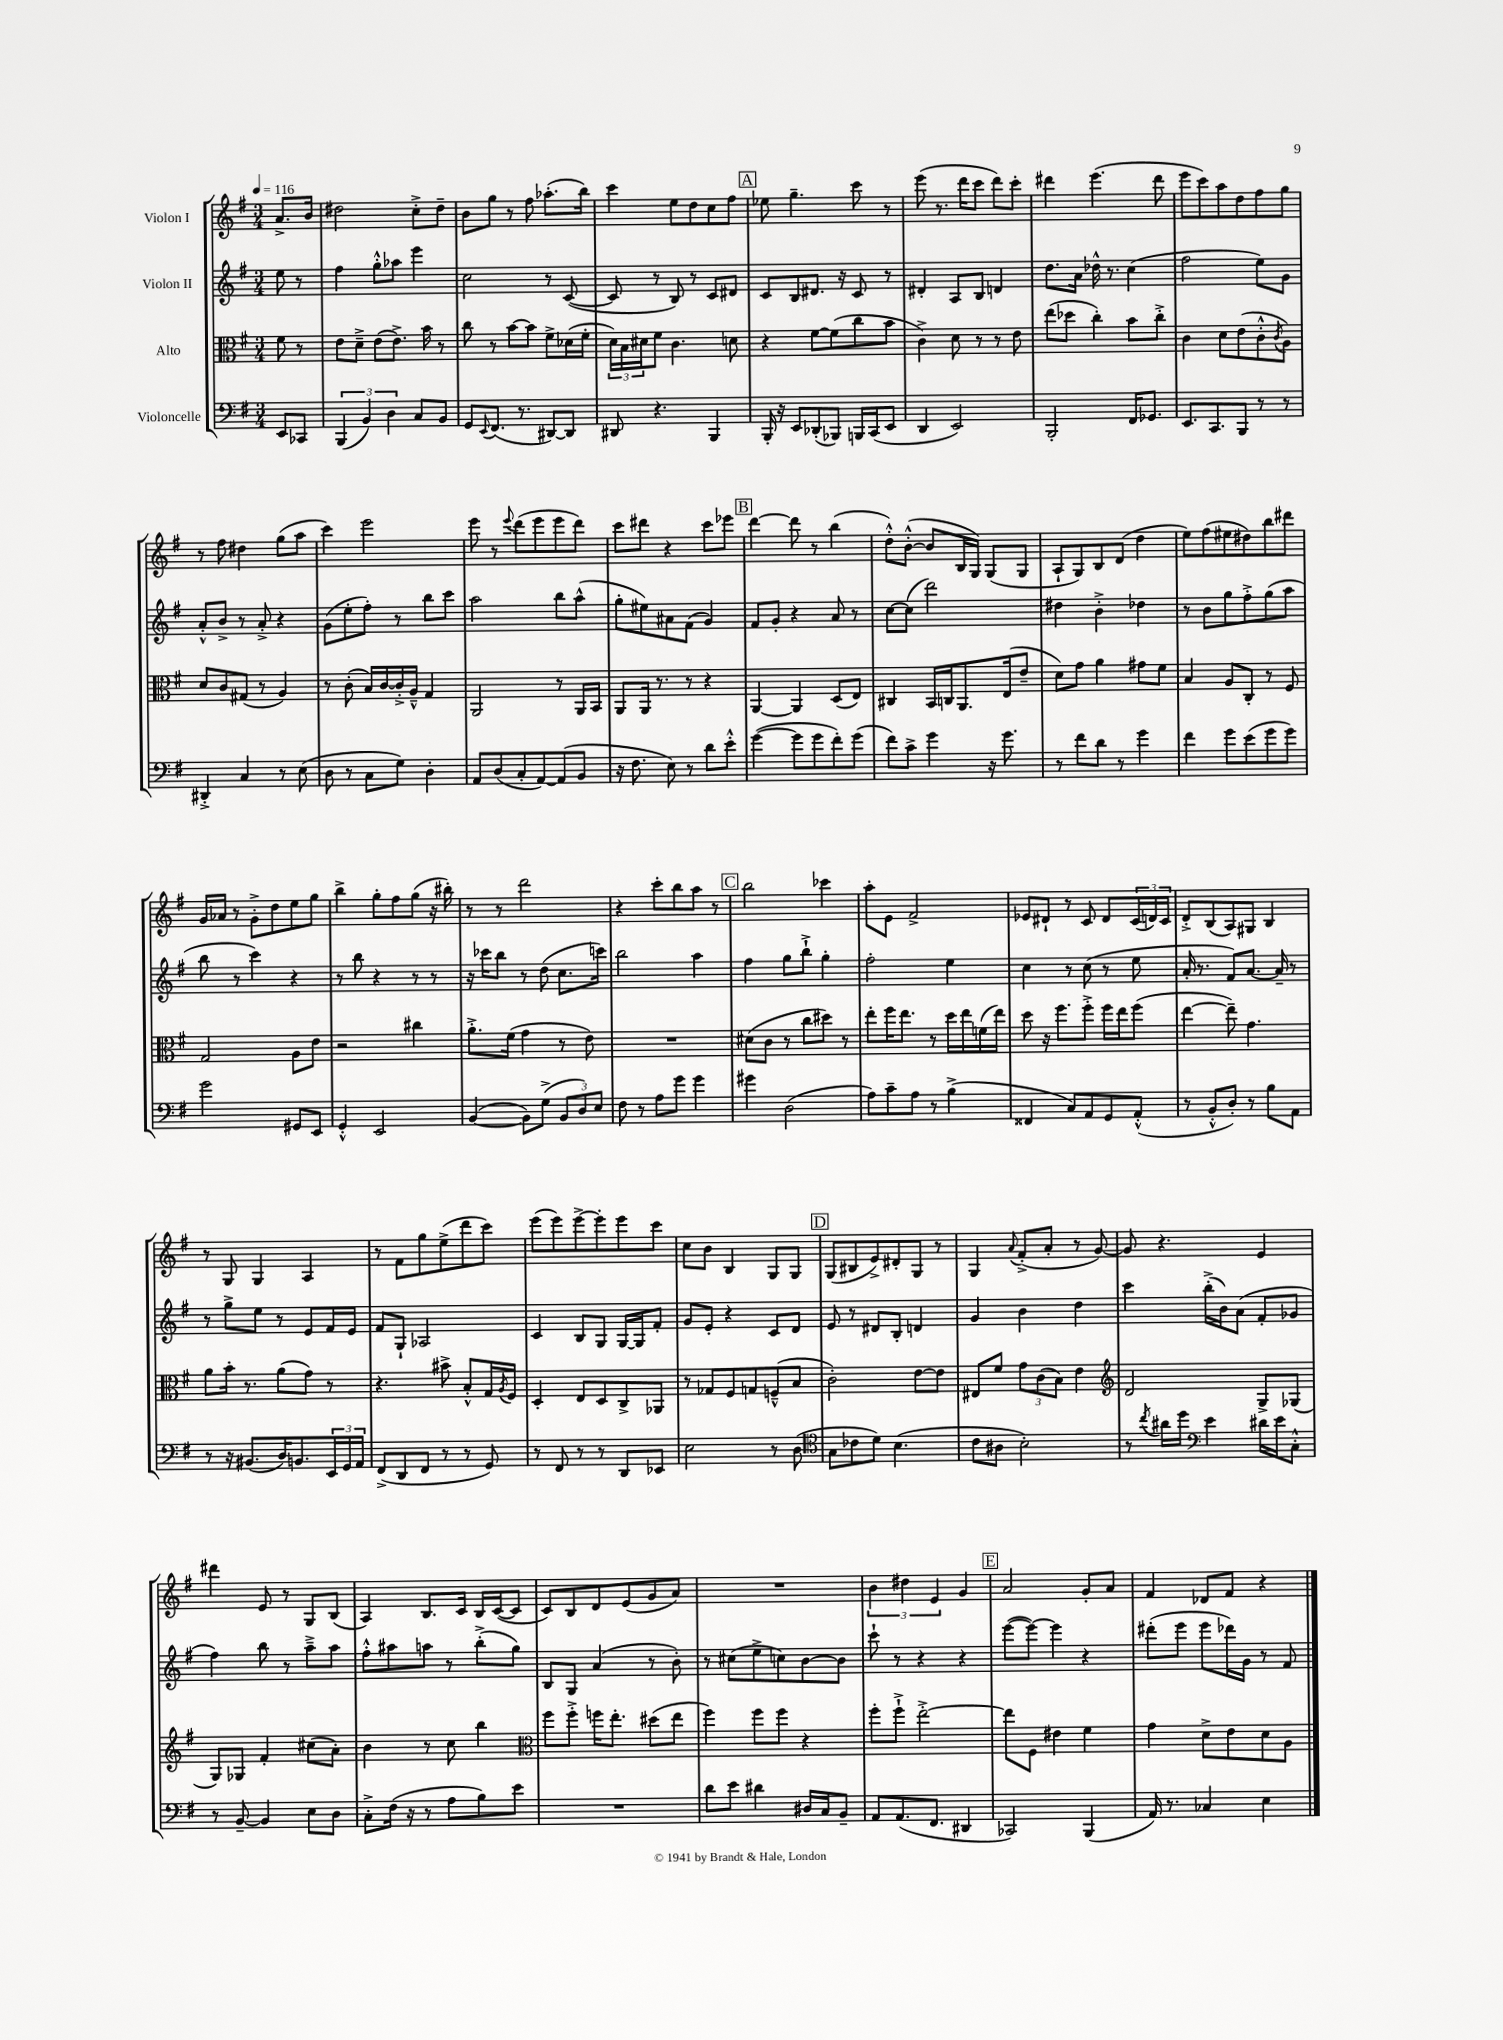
<<
\new StaffGroup <<
\new Staff = "s0" \with { instrumentName = "Violon I" } {
    \clef treble \key g \major \numericTimeSignature \time 3/4 \partial 4 \tempo 4 = 116
    a'8.-> b'16 |
    dis''2 c''8-.-> dis''8-- |
    b'8 g''8 r8 fis''8 aes''8.-.( b''16) |
    c'''4 e''8 d''8 c''8 fis''8 |
    \mark \markup { \box "A" } ees''8 g''4.-- c'''8 r8 |
    e'''8( r8. d'''16 c'''8 d'''8) c'''8-. |
    dis'''4 e'''4.( dis'''8 |
    e'''8 c'''8) a''8 d''8 fis''8 g''8 |
    r8 fis''8 dis''4 g''8( a''8 |
    c'''4) e'''2 |
    e'''8 r8 \appoggiatura { e'''8 } d'''8( e'''8 e'''8 d'''8) |
    c'''8 dis'''8 r4 c'''8 ees'''8 |
    \mark \markup { \box "B" } d'''4~ d'''8 r8 b''4( |
    d''8-.-^) b'8~-.-^( b'8 b16 g16) g8( g8 |
    a8-! g8) b8 d'8( d''4 |
    e''8) fis''8( eis''8 dis''8) b''8 dis'''8 |
    g'16 aes'16 r8 g'8-.-> d''8 e''8 g''8 |
    b''4-> g''8-. fis''8 g''8( r16 bis''16-.) |
    r8 r8 d'''2 |
    r4 c'''8-. b''8 a''8 r8 |
    \mark \markup { \box "C" } b''2 ces'''4 |
    a''8-. e'8 fis'2-> |
    ees'8 dis'8-! r8 c'8 dis'8 \tuplet 3/2 { c'16( d'16) c'16 } |
    d'8-.-> b8( a8) gis8 b4 |
    r8 g8 g4 a4 |
    r8 fis'8 g''8 e''8->( d'''8 c'''8) |
    e'''8( e'''8) e'''8~-> e'''8-. e'''8 c'''8 |
    c''8 b'8 b4 g8 g8 |
    \mark \markup { \box "D" } g8( bis8 e'8->) dis'8-. g8 r8 |
    g4 \appoggiatura { a'8 } fis'8-.->( a'8-. r8 g'8~) |
    g'8 r4. e'4 |
    dis'''4 e'8 r8 g8 b8( |
    a4) b8. c'16 b16 c'16~( c'8 |
    c'8) b8 d'8 e'8( g'8 a'8) |
    R2. |
    \tuplet 3/2 { b'4 dis''4 e'4 } g'4 |
    \mark \markup { \box "E" } a'2 g'8-. a'8 |
    fis'4 des'8 fis'8 r4 \bar "|." |
}
\new Staff = "s1" \with { instrumentName = "Violon II" } {
    \clef treble \key g \major \numericTimeSignature \time 3/4 \partial 4
    e''8 r8 |
    fis''4 g''8-.-^ aes''8 e'''4 |
    c''2 r8 c'8~( |
    c'8 r8 b8) r8 c'8 dis'8 |
    \mark \markup { \box "A" } c'8 b8 dis'8. r16 c'8 r8 |
    dis'4-. a8 b8 d'4 |
    d''8. a'16 des''16-^ r8. c''4( |
    fis''2 e''8) g'8 |
    a'8-.-^ b'8-> r8 a'8-.-> r4 |
    g'8( e''8-. fis''8-.) r8 b''8 c'''8 |
    a''2 b''8 a''8-^( |
    g''8-. eis''8) ais'8 fis'8( g'4) |
    \mark \markup { \box "B" } fis'8 g'8-. r4 a'8 r8 |
    c''8~ c''8( d'''2) |
    dis''4 b'4-.-> des''4 |
    r8 b'8 g''8 fis''8-.-> g''8( a''8 |
    b''8 r8 c'''4) r4 |
    r8 b''8 r4 r8 r8 |
    r16 ces'''16 b''8 r8 d''8( c''8. c'''16) |
    b''2 a''4 |
    \mark \markup { \box "C" } fis''4 g''8 b''8-!-> g''4-. |
    fis''2-. e''4 |
    c''4 r8 c''8( r8 e''8 |
    a'16-. r8. fis'8) a'8.~ a'16-- r8 |
    r8 g''8-> e''8 r8 e'8 fis'16 e'16 |
    fis'8 g8-! aes2 |
    c'4 b8 g8 g16~ g16 fis'8-. |
    g'8 e'8-. r4 c'8 d'8 |
    \mark \markup { \box "D" } e'8 r8 dis'8 b8-. d'4 |
    g'4 b'4 d''4 |
    c'''4 b''16-.->( b'16) a'8( fis'8-. ges'8 |
    fis''4) b''8 r8 a''8---> a''8 |
    fis''8-.-^ ais''8 a''8 r8 b''8-.->( g''8) |
    b8 g8 a'4( r8 b'8-.) |
    r8 cis''8( e''8-> c''8) b'8~ b'8 |
    c'''8-! r8 r4 r4 |
    \mark \markup { \box "E" } e'''8~( e'''8~) e'''4 r4 |
    dis'''8-.( e'''8 e'''8 des'''16) g'16 r8 fis'8 \bar "|." |
}
\new Staff = "s2" \with { instrumentName = "Alto" } {
    \clef alto \key g \major \numericTimeSignature \time 3/4 \partial 4
    fis'8 r8 |
    e'8 d'8---> e'8( e'8.->) b'16 r8 |
    c''8 r8 b'8~ b'8 fis'8-> des'16( fis'16-. |
    \tuplet 3/2 { d'16) b16 dis'16 } fis'8 c'4. d'8 |
    \mark \markup { \box "A" } r4 fis'8~ fis'8( c''8 b'8 |
    c'4->) d'8 r8 r8 e'8 |
    e''8( des''8 c''4-.) b'8 c''8-.-> |
    c'4 d'8 e'8( c'8-.-^ \acciaccatura { c'8 } a8) |
    d'8 c'8 gis8( r8 a4) |
    r8 c'8-.( b16) c'16~ c'16-.-> a16---^ g4 |
    a,2 r8 a,16 b,16 |
    a,8 a,16 r8. r8 r4 |
    \mark \markup { \box "B" } a,4~ a,4 d8( e8) |
    cis4 b,16 c16 a,8. e16( e'8-- |
    d'8) g'8 a'4 gis'8 fis'8 |
    b4 a8 c8-. r8 fis8 |
    g2 a8 e'8 |
    r2 cis''4 |
    a'8.-.-> fis'16( g'4 r8 e'8) |
    R2. |
    \mark \markup { \box "C" } dis'8( c'8 r8 c''8 dis''8) r8 |
    e''8-. fis''16 e''8. r8 d''16 e''16 f'16( e''16) |
    d''8 r16 fis''8. fis''8-.-> fis''16 e''16 fis''8( |
    e''4~ e''8--) g'4. |
    a'8 b'16-. r8. a'8( g'8) r8 |
    r4. bis'8-> b8-.-^ g16 \acciaccatura { a8 } fis16 |
    d4-. e8 d8 c8-> aes,8 |
    r8 ges8 fis8 g8 f8---^( b8 |
    \mark \markup { \box "D" } c'2-.) e'8~ e'8 |
    eis8 fis'8 \tuplet 3/2 { g'8 c'8( b8) } e'4 |
    \clef treble d'2 g8-> ges8( |
    g8) ges8 fis'4-. cis''8( a'8-.) |
    b'4 r8 c''8 b''4 |
    \clef alto fis''8 fis''8-.-> f''16 e''8.-. dis''8( e''8 |
    fis''4) fis''8 fis''8 r4 |
    fis''8-. fis''8-!-> e''2~-.-> |
    \mark \markup { \box "E" } e''8 fis8 eis'4 fis'4 |
    g'4 d'8-> e'8 d'8 a8 \bar "|." |
}
\new Staff = "s3" \with { instrumentName = "Violoncelle" } {
    \clef bass \key g \major \numericTimeSignature \time 3/4 \partial 4
    e,8 ces,8 |
    \tuplet 3/2 { b,,4( b,4) d4 } c8 b,8 |
    g,8 \appoggiatura { e,8 } fis,8.( r8. dis,8~) dis,8 |
    dis,8 r4. b,,4 |
    \mark \markup { \box "A" } b,,16-. r16 e,8 des,8-.( bes,,8) b,,16 c,16( e,8 |
    d,4 e,2) |
    b,,2-. fis,16 ges,8. |
    e,8. c,8. b,,8 r8 r8 |
    dis,4-.-> c4 r8 e8( |
    d8 r8 c8 g8) d4-. |
    a,8 d8( c8-. a,8~) a,8( b,8 |
    r16 fis8. e8) r8 d'8 e'8-.-^ |
    \mark \markup { \box "B" } g'4~( g'8 g'8 fis'8-.) g'8( |
    fis'8) c'8-> g'4 r16 g'8. |
    r8 fis'8 d'8 r8 g'4 |
    fis'4 g'8 e'8( g'8 g'8) |
    g'2 gis,8 e,8 |
    g,4-.-^ e,2 |
    b,4~( b,8) g8->( \tuplet 3/2 { b,8 d8) e8 } |
    fis8 r8 a8 g'8 g'4 |
    \mark \markup { \box "C" } gis'4 d2( |
    a8) c'8-- a8 r8 b4->( |
    fisis,4 c8) a,8 g,8 a,8-.-^( |
    r8 b,8-.-^ d8-.) r8 b8 a,8 |
    r8 r16 bis,8.( d16) b,8. \tuplet 3/2 { e,16 g,16 a,16 } |
    fis,8->( d,8 fis,8 r8 r8 g,8) |
    r8 fis,8 r8 r8 d,8 ees,8 |
    e2 r8 d8( |
    \mark \markup { \box "D" } \clef tenor g8 ces'8 d'8) b4.( |
    c'8 ais8 b2-.) |
    r8 \acciaccatura { c''8 } ais'16 d''16 \clef bass e'4 dis'16 e'16 c8-.-^ |
    r8 b,8~-- b,4 e8 d8 |
    c8-.-> fis16( r16 r8 a8 b8) e'8 |
    R2. |
    d'8 e'8 dis'4 dis16 c16 b,8-- |
    a,8 a,8.( fis,8. dis,4 |
    \mark \markup { \box "E" } ces,2) b,,4( |
    a,16) r8. ces4 e4 \bar "|." |
}
>>
>>
\layout { \context { \Score \remove "Bar_number_engraver" } }
